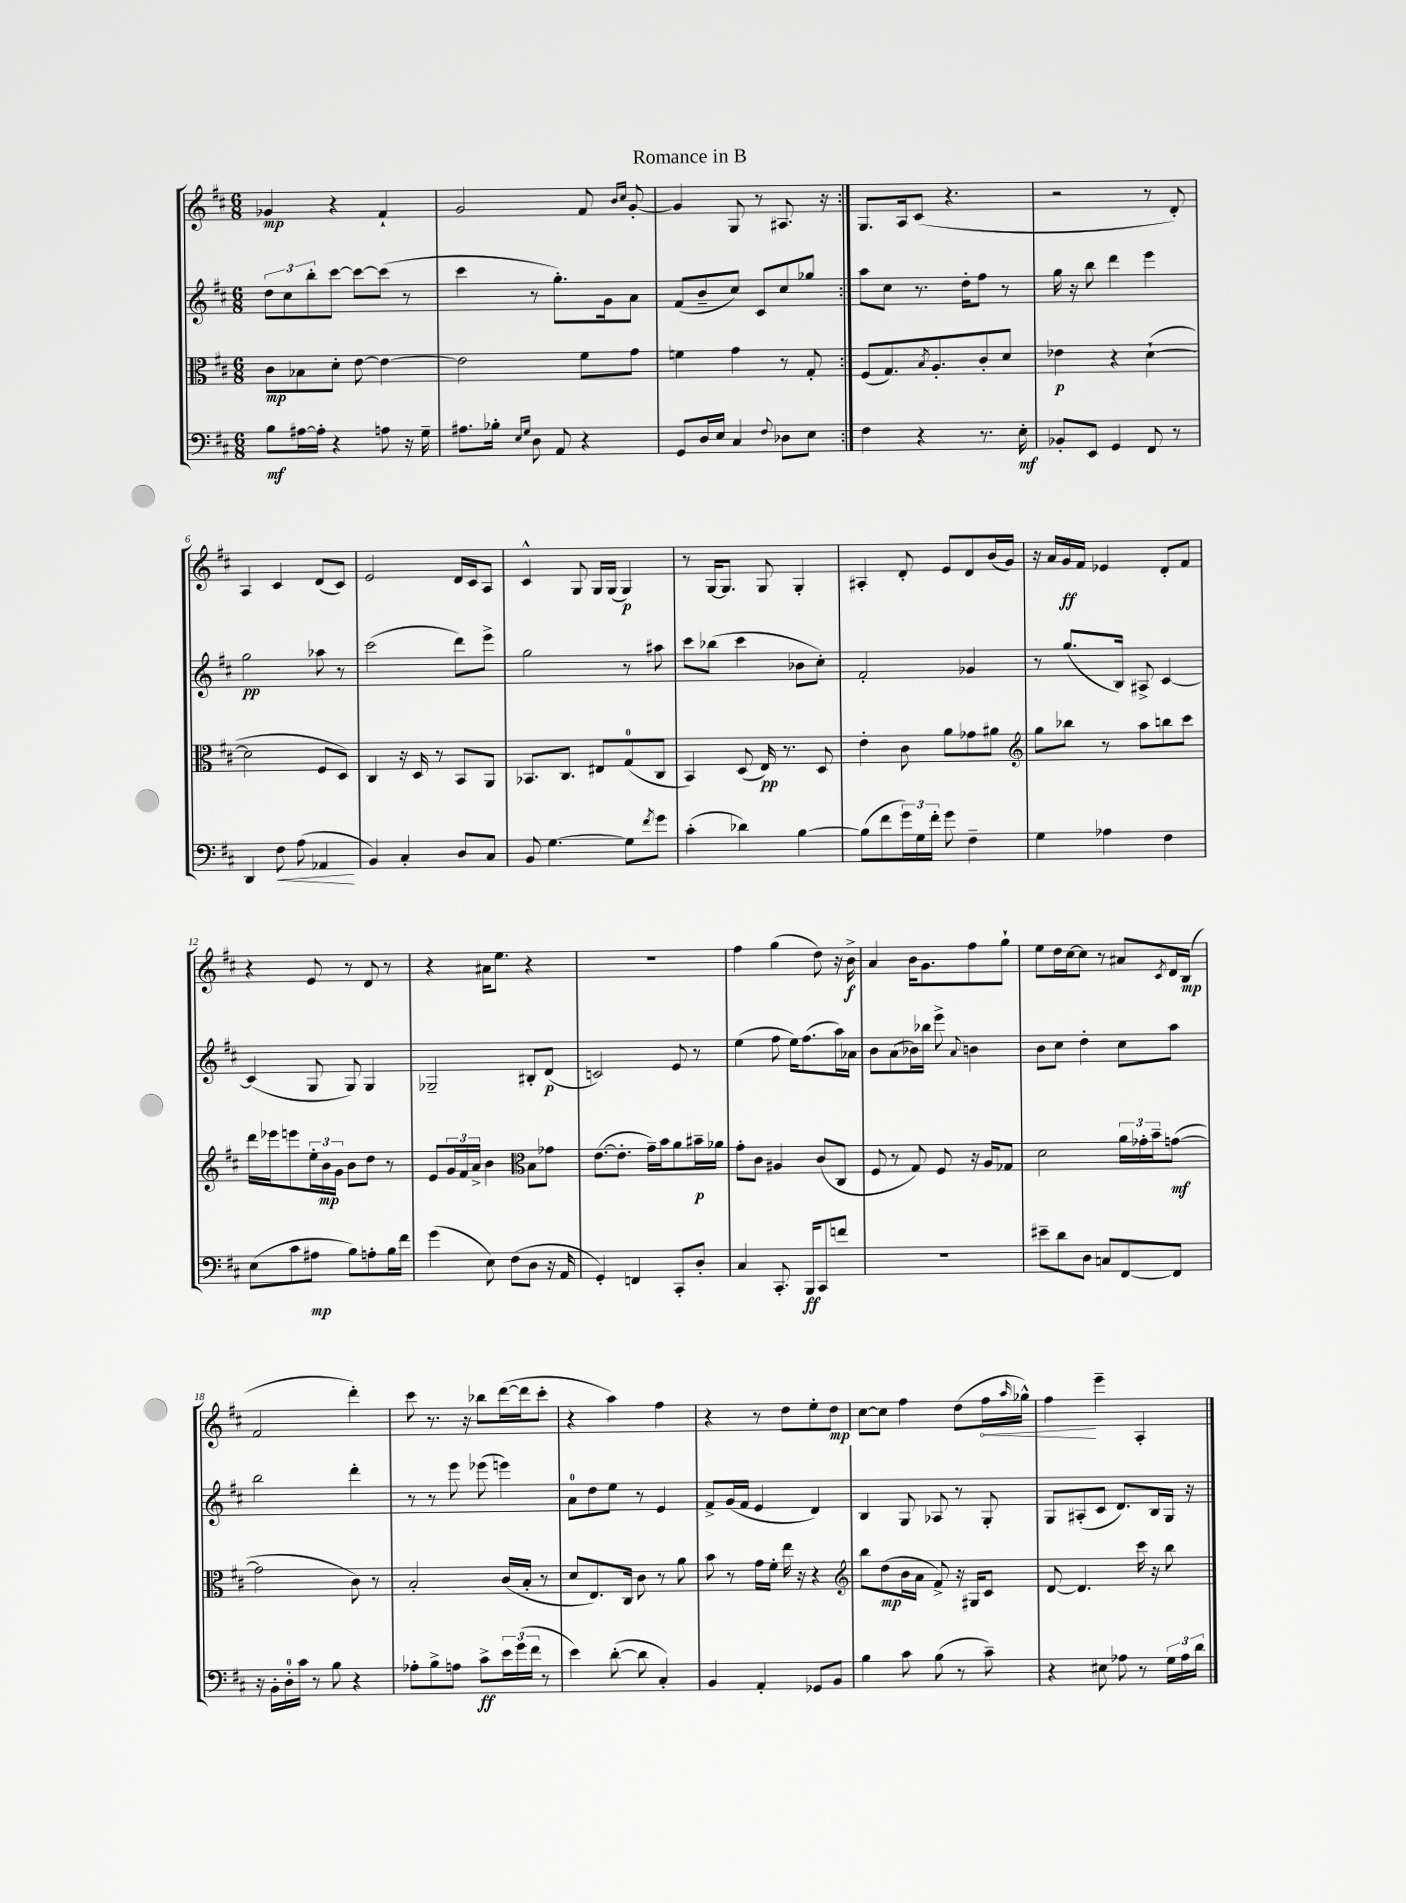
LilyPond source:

\header { title = "Romance in B" }
<<
\new StaffGroup <<
\new Staff = "s0" {
    \clef treble \key d \major \numericTimeSignature \time 6/8
    \repeat volta 2 { ges'4\mp r4 fis'4-! |
    g'2 fis'8 \grace { b'16 cis''16 } g'8~-. |
    g'4 g8 r8 ais8. r16 | }
    g8. a16 cis'8( r4. |
    r2 r8 d'8-.) |
    a4 cis'4 d'8( cis'8) |
    e'2 d'16 cis'16 a8 |
    cis'4-^ g8 g16 g16( g4\p) |
    r8 g16~ g8. g8 g4-. |
    ais4-. d'8-. e'8 d'8 b'16( g'16) |
    r16 a'16 g'16\ff fis'16 ees'4 d'8-. fis'8 |
    r4 e'8 r8 d'8 r8 |
    r4 ais'16 e''8. r4 |
    R2. |
    fis''4 g''4( d''8) r16 b'16->\f |
    a'4 b'16 g'8. fis''8 g''8-! |
    e''8 d''16 cis''16~ cis''8 r8 ais'8 \acciaccatura { cis'8 } d'16 b16\mp( |
    fis'2 d'''4-.) |
    cis'''8 r8. r16 bes''8 d'''16~( d'''16 cis'''8-. |
    r4 a''4) fis''4 |
    r4 r8 d''8 e''8-. d''8\mp |
    cis''8~ cis''8 fis''4 d''8( \once \override Hairpin.circled-tip = ##t fis''16\< \grace { a''16 } ges''16-^) |
    fis''4\! e'''4-- a4-. \bar "|." |
}
\new Staff = "s1" {
    \clef treble \key d \major \numericTimeSignature \time 6/8
    \repeat volta 2 { \tuplet 3/2 { d''8 cis''8 b''8-. } cis'''8~ cis'''8~ cis'''8( r8 |
    cis'''4 r8 g''8.-.) g'16 a'8 |
    fis'8( b'8-- cis''8) cis'8 cis''8 ges''8 | }
    a''8 cis''8 r8. d''16-. fis''8 r8 |
    g''16 r16 b''8 d'''4 e'''4 |
    g''2\pp aes''8 r8 |
    cis'''2( d'''8) e'''8-> |
    g''2 r8 ais''8 |
    cis'''8 bes''8( cis'''4 bes'8 cis''8-.) |
    fis'2-. ges'4 |
    r8 g''8.( b16) ais8-> cis'4~ |
    cis'4( g8 g8) g4 |
    ges2-- bis8-. d'8\p( |
    c'2) e'8 r8 |
    e''4( fis''8 e''16) fis''8.( a''16) aes'16 |
    b'8 a'8( bes'16) bes''16 e'''8-> \appoggiatura { a'8 } b'4 |
    b'8 cis''8 d''4-. cis''8 a''8 |
    b''2 d'''4-. |
    r8 r8 e'''8 ees'''8( e'''4) |
    a'8-0 d''8 e''8 r8 e'4 |
    fis'8-> g'16( fis'16 e'4 d'4) |
    b4 g8 aes8 r8 g8-. |
    g8 ais8-.( cis'8 d'8.) b16 g16 r16 \bar "|." |
}
\new Staff = "s2" {
    \clef alto \key d \major \numericTimeSignature \time 6/8
    \repeat volta 2 { cis'8\mp bes8 d'8-. e'8~ e'4~ |
    e'2 fis'8 g'8 |
    f'4 g'4 r8 g8-. | }
    fis8( g8.) \acciaccatura { b8 } a8.-. cis'8-. d'8 |
    ees'4\p r4 d'4~-!( |
    d'2 fis8 d8) |
    cis4 r16 d16 r8 b,8 a,8 |
    bes,8. cis8. eis8 g8-0( cis8 |
    b,4) d8( e16\pp) r8. d8 |
    e'4-. cis'8 a'8 ges'8 ais'8 |
    \clef treble g''8 bes''8 r8 a''8 b''8 cis'''8 |
    d'''16 ees'''16 e'''8 \tuplet 3/2 { e''16-. b'16\mp g'16 } b'8 d''8 r8 |
    e'8 \tuplet 3/2 { g'16 fis'16 a'16-> } b'4 \clef alto b8 ges'8 |
    e'8.~( e'8.-. g'16--) b'16 a'8 bis'16--\p aes'16 |
    g'8-. cis'8 ais4 cis'8( cis8 |
    fis8 r8 g8) fis8 r16 a16 ges8 |
    d'2 \tuplet 3/2 { a'16 ges'16-. b'16-- } g'8~\mf( |
    g'2 cis'8) r8 |
    b2-. cis'16( b16-. r8 |
    d'8 e8.) cis16 cis'8 r8 a'8 |
    b'8 r8 g'16 fis'16-. e''16 r16 r4 |
    \clef treble b''8 d''8\mp( b'16 a'16 fis'8->) r16 gis16 cis'8 |
    d'8~ d'4. cis'''16 r16 b''8 \bar "|." |
}
\new Staff = "s3" {
    \clef bass \key d \major \numericTimeSignature \time 6/8
    \repeat volta 2 { b8\mf ais16~ ais16-. r4 a8 r16 g16-- |
    ais8. bes16-. \grace { e16 g16 } d8 a,8 r4 |
    g,8 d16 e16 cis4 \appoggiatura { fis8 } des8 e8 | }
    fis4 r4 r8. e16-.\mf |
    bes,8-. e,8 g,4 fis,8 r8 |
    d,4 fis8\< a8( aes,4\! |
    b,4) cis4-. d8 cis8 |
    b,8 g4.~ g8 \acciaccatura { fis'8 } g'8 |
    cis'4-.( des'4) b4~ |
    b8( fis'8 \tuplet 3/2 { g'16) g16 fis'16-. } g'8 fis4-- |
    g4 aes4 fis4 |
    e8( cis'8 ais8\mp b8) a8-. b16 fis'16 |
    g'4( e8) fis8( d8 r16 a,16 |
    g,4-.) f,4 cis,8-. d8-. |
    cis4 cis,8.-. b,,16\ff cis,8 f'8 |
    R2. |
    eis'8-- d'8 d8 c8 fis,8~ fis,8 |
    r16 b,16-. d16-0-. cis'16 r8 b8 r4 |
    aes8-. b8-> a8 cis'8->\ff \tuplet 3/2 { e'16 g'16( fis'16 } r8 |
    e'4) d'8~-.( d'8 cis4-.) |
    b,4 a,4-. ges,8 b,8 |
    b4 cis'8 b8( r8 cis'8--) |
    r4 eis8 aes8 r8 \tuplet 3/2 { g16 aes16 d'16 } \bar "|." |
}
>>
>>
